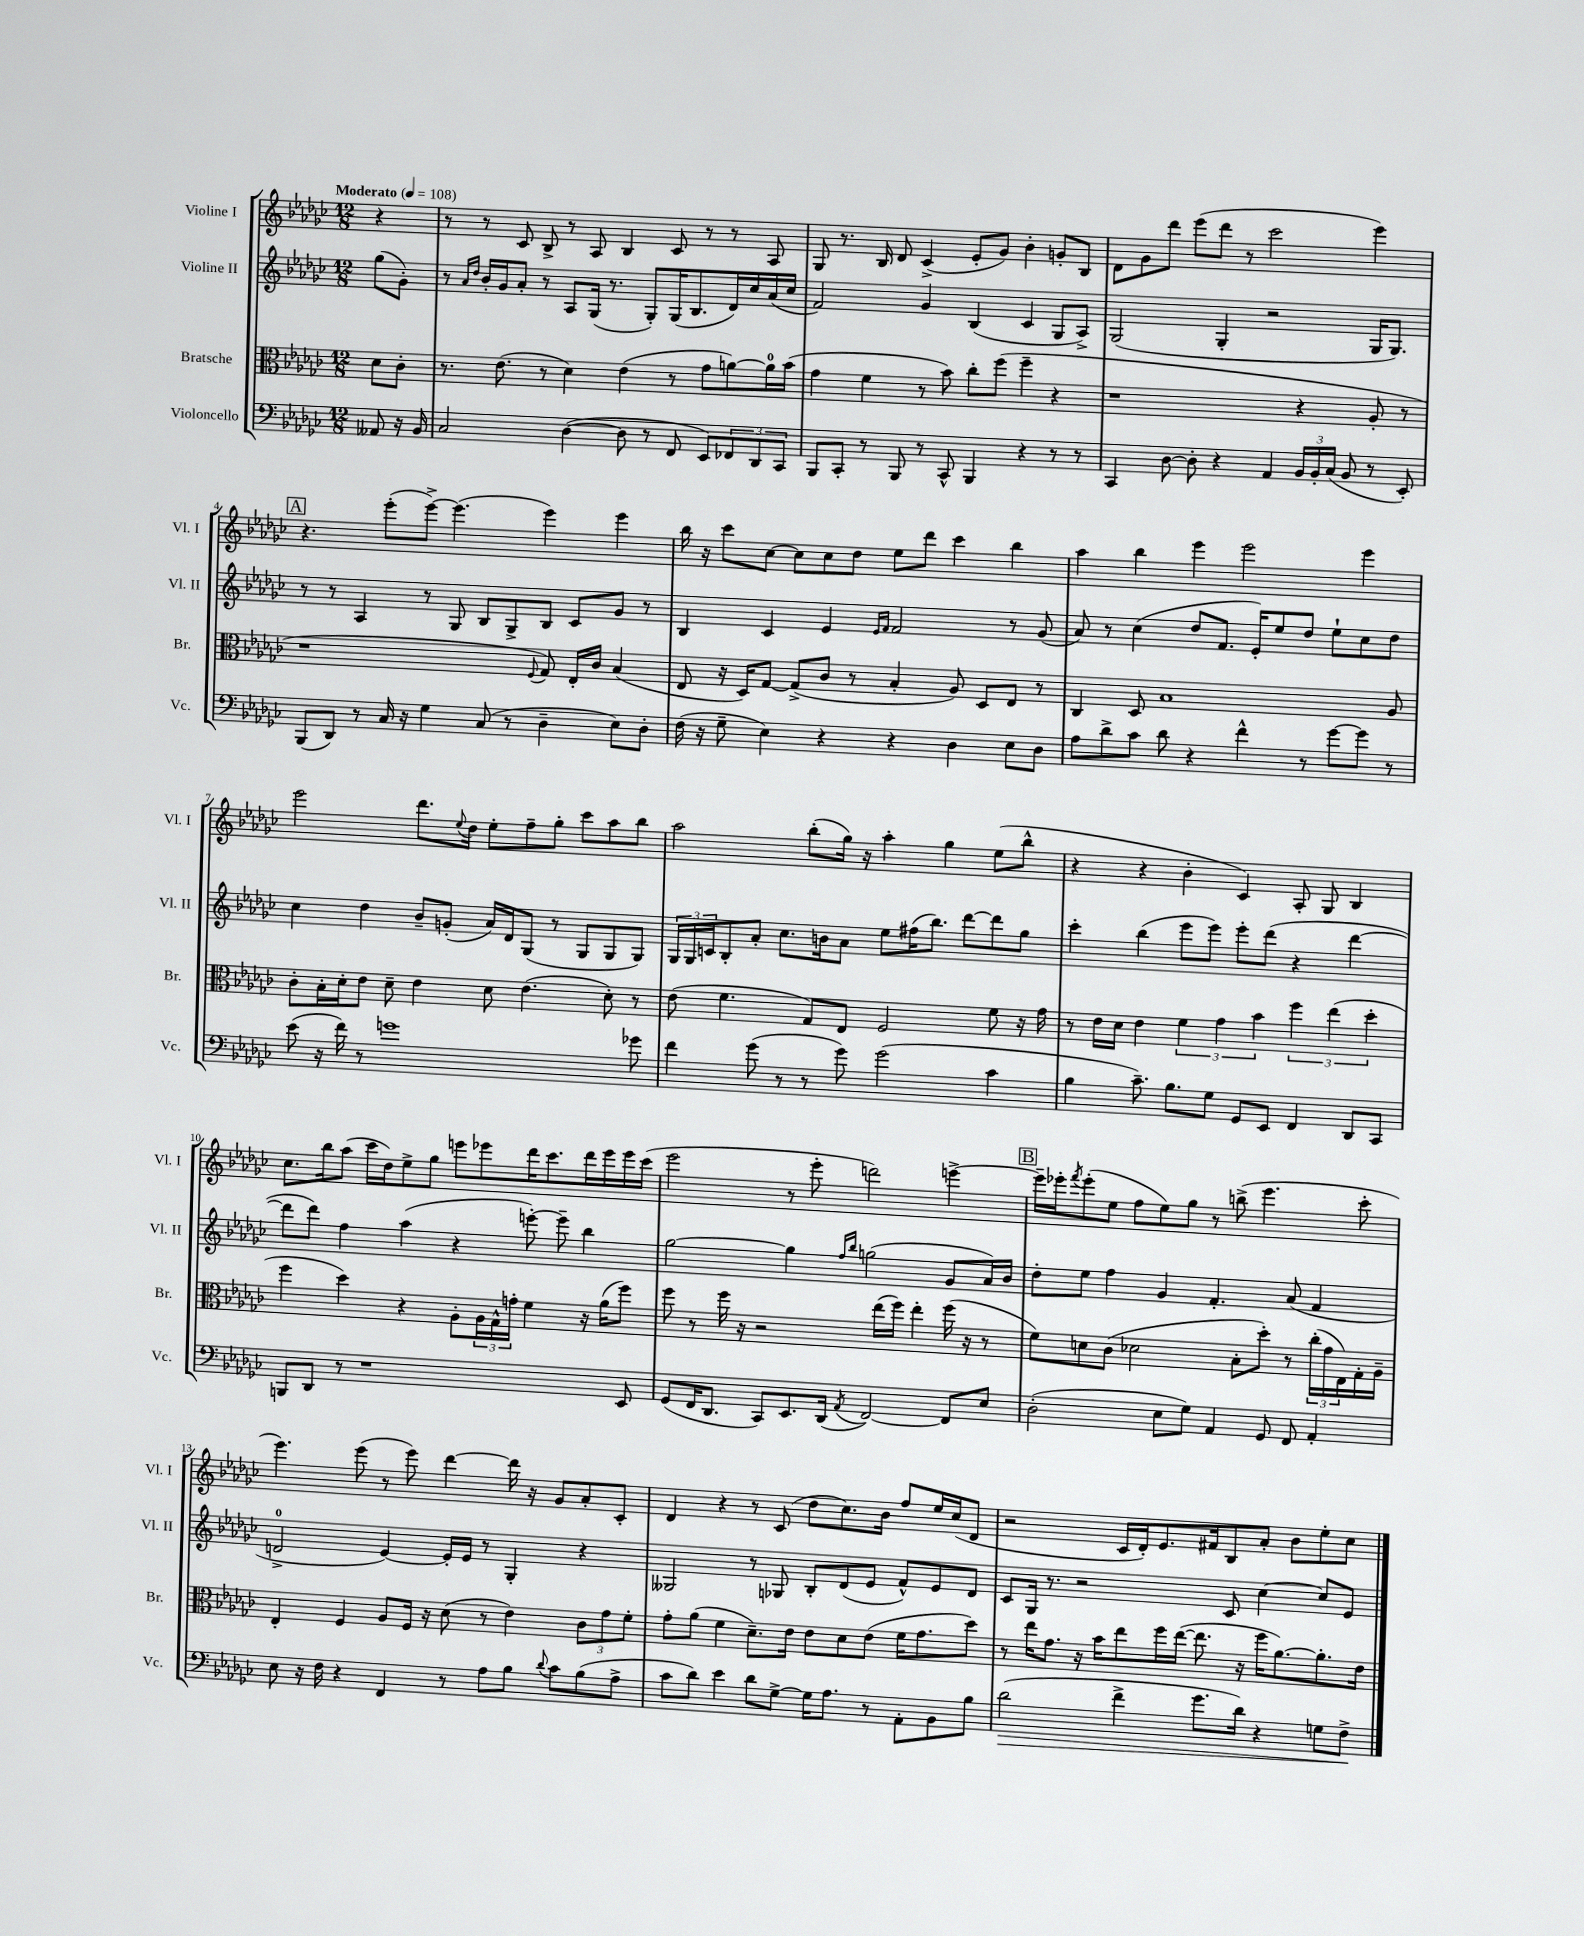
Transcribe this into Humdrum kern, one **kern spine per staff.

**kern	**kern	**kern	**kern
*staff4	*staff3	*staff2	*staff1
*clefF4	*clefC3	*clefG2	*clefG2
*k[b-e-a-d-g-c-]	*k[b-e-a-d-g-c-]	*k[b-e-a-d-g-c-]	*k[b-e-a-d-g-c-]
*M12/8	*M12/8	*M12/8	*M12/8
*MM108	*MM108	*MM108	*MM108
8AA--	8d-	(8gg-	4r
16r	8c-'	8g-')	.
16BB-	.	.	.
=	=	=	=
2C-	8.r	8r	8r
.	.	16qqa-	.
.	.	16qqdd-	.
.	.	16b-'	8r
.	(8.e-	16g-	.
.	.	8a-'	8c-
.	8r	8r	8B-^
([4D-	4d-)	8A-	8r
.	.	(16G-	8A-
.	.	8.r	.
8D-]	(4e-	.	4B-
8r	.	8G-')	.
8FF	8r	(16G-	8c-
.	.	8.B-	.
8EE-)	8g-	.	8r
12FF-	[8a)	16d-)	8r
.	.	16cc-	.
12DD-	.	.	.
.	16a]	(16a-	8A-
12CC-	.	.	.
.	(16b-	16cc-	.
=	=	=	=
8BBB-	4g-	2f)	8G-
8CC-'	.	.	8.r
8r	4f	.	.
.	.	.	16B-
8BBB-	.	.	8d-
8r	8r	4g-	(4c-^
8CC-^^	8b-)	.	.
4BBB-	8cc-'	(4B-	8e-'
.	(8ff	.	8g-)
4r	4ff~	4c-	4b-'
8r	4r	8G-	8g'
8r	.	8A-^)	8B-
=	=	=	=
4CC-	1r	(2G-	8d-
.	.	.	8g-
[8D-	.	.	8ddd-
8D-']	.	.	(8eee-
4r	.	4G-'	8ddd-
.	.	.	8r
4AA-	.	2r	2ccc-
24BB-	4r	.	.
24BB-'	.	.	.
(24C-	.	.	.
8BB-	.	.	.
8r	8A-'	16G-	4eee-)
.	.	8.G-)	.
8EE-')	8r	.	.
=	=	=	=
(8BBB-	1r	8r	4.r
8DD-)	.	8r	.
8r	.	4A-	.
16C-	.	.	(8eee-'
16r	.	.	.
4G-	.	8r	[8eee-^)
.	.	8G-	(4.eee-]
(8C-	.	8B-	.
8r	.	8G-^	.
.	8qqF	.	.
4D-~	8G-)	8B-	4eee-)
.	16E-'	8c-	.
.	16c-	.	.
8E-)	(4B-	8g-	4eee-
8D-'	.	8r	.
=	=	=	=
(16F	8E-	4B-	16bb-
16r	.	.	16r
8G-~	16r	.	8ccc-
.	16D-)	.	.
4E-)	[8G-	4c-	[8cc-
.	(8G-^]	.	8cc-]
4r	8c-	4e-	8cc-
.	8r	.	8dd-
.	.	16qqe-	.
.	.	16qqf	.
4r	4B-'	2f	8ee-
.	.	.	8ddd-
4D-	8A-)	.	4ccc-
.	8D-	.	.
8E-	8E-	8r	4bb-
8D-	8r	(8g-	.
=	=	=	=
8A-	4C-	8a-)	4aa-
8d-^	.	8r	.
8c-	8D-	(4cc-	4bb-
8d-	1B-	.	.
4r	.	8dd-	4eee-
.	.	8.f	.
4f^^	.	.	2eee-
.	.	16e-')	.
.	.	8ee-	.
8r	.	8dd-	.
[8g-	.	8ee-`	.
8g-]	.	8cc-	4eee-
8r	8A-	8dd-	.
=	=	=	=
(8e-	8c-'	4cc-	2eee-
16r	16B-'	.	.
16f)	16d-'	.	.
8r	8e-	4dd-	.
1g	8d-~	.	.
.	4e-	8b-~	8.ddd-
.	.	(8g'	.
.	.	.	8qqee-
.	.	.	16dd-
.	8d-	16a-)	8ee-'
.	.	16d-	.
.	(4.e-	(8G-	8ff~
.	.	8r	8gg-'
.	.	8G-	8ccc-
.	8d-')	8G-	8aa-
8g-	8r	8G-)	8bb-
=	=	=	=
4f	(8e-	24G-	2aa-
.	.	24G-	.
.	.	24c	.
.	4.f	8B-'	.
(8g-	.	8a-'	.
8r	.	8.cc-	.
8r	8G-)	.	(8bb-'
.	.	16b	.
8g-)	8E-	8a-	16gg-)
.	.	.	16r
(2g-	2F	8ee-	4aa-'
.	.	(16ff#	.
.	.	8.bb-)	.
.	.	.	4gg-
.	.	[8ddd-	.
4c-	8f	8ddd-]	(8ee-
.	16r	8gg-	8bb-^^
.	16g-	.	.
=	=	=	=
4B-	8r	4ccc-'	4r
.	16e-	.	.
.	16d-	.	.
8.c-~)	4e-	(4bb-	4r
8.B-	.	.	.
.	6f	8eee-	4b-'
8G-	.	8eee-)	.
.	6g-	.	.
8GG-	.	8eee-'	4c-)
.	6b-	.	.
8EE-	.	(8ddd-	.
4FF	6ff	4r	8A-'
.	.	.	8G-
.	(6ee-	.	.
8DD-	.	[4ddd-	4B-
.	6dd-'	.	.
8CC-	.	.	.
=	=	=	=
8BBB	4ff	8ddd-]	8.cc-
8DD-	.	8ddd-)	.
.	.	.	16bb-
8r	4dd-)	4ff	(8aa-
1r	.	.	16ccc-
.	.	.	16dd-)
.	4r	(4aa-	8ee-^
.	.	.	8gg-
.	8A-'	4r	8eee
.	24A-	.	8eee-
.	24G-^^	.	.
.	24g'	.	.
.	4f	[8eee')	16ddd-
.	.	.	8.ccc-
.	.	8eee~]	.
.	16r	4bb-	16ddd-
.	(16a-	.	16eee-
8EE-	8ff)	.	16eee-
.	.	.	(16ccc-
=	=	=	=
(8GG-	8ff	[2gg-	2eee-
16FF	8r	.	.
8.DD-	.	.	.
.	16ff	.	.
.	16r	.	.
8CC-)	2r	.	.
8.EE-	.	4gg-]	8r
.	.	.	8eee-'
(16DD-	.	.	.
.	.	16qqff	.
8qAA-	.	16qqbb-	.
[2FF)	.	(2gg	2ddd)
.	(16ee-	.	.
.	16ff)	.	.
.	4ee-'	.	.
8FF]	(16ff	8g-	[4eee^
.	16r	.	.
8E-	8r	16a-)	.
.	.	16b-	.
=	=	=	=
(2D-'	8f)	8dd-'	16eee~]
.	.	.	16eee-'
.	.	.	8qfff
.	8d	8ee-	(8eee-'
.	(8c-	4ff	8ee-
.	2d-	.	8ff
8E-	.	4g-	8ee-)
8G-)	.	.	8gg-
4AA-	.	4.f'	8r
.	8B-'	.	(8bb^
8GG-	8dd-')	.	4.eee-
8FF	8r	(8a-	.
4AA-'	(24cc-'	4f	.
.	24g-	.	.
.	24E-)	.	.
.	16G-'	.	8ccc-'
.	16A-~	.	.
=	=	=	=
8E-	4E-'	2d^	4.eee-)
16r	.	.	.
16F	.	.	.
4r	4F	.	.
.	.	.	(8eee-
4FF	8A-	[4e-)	8r
.	16F	.	8eee-)
.	16r	.	.
8r	(8d-	16e-']	[4ddd-
.	.	16e-	.
8A-	8r	8r	.
8B-	4e-)	4G-'	16ddd-]
.	.	.	16r
8qqd-	.	.	.
8c-	.	.	8g-
(8B-	12c-	4r	8a-'
.	12g-	.	.
8A-^	.	.	8c-'
.	12f'	.	.
=	=	=	=
8c-	8g-'	2G--	4d-
8d-)	(8a-	.	.
4e-	4f	.	4r
8d-	8.d-~)	8r	8r
[8G-^	.	8G-	(8c-
.	16e-	.	.
16G-]	8e-	8B-'	8dd-
8.A-	.	.	.
.	8d-	(8d-	8.cc-)
8r	(8e-	8e-	.
.	.	.	16b-
8AA-'	16f	8f^^)	8ff
.	8.g-	.	.
8BB-	.	8e-	16ee-
.	.	.	(16cc-
8B-	8dd-)	8d-	8d-
=	=	=	=
(2d-	8r	8c-	2r
.	16ee-	16G-	.
.	8.g-	8.r	.
.	16r	2r	.
.	16b-	.	.
4f^	8ee-	.	16c-
.	.	.	16d-')
.	16ff	.	8.e-
.	([16ee-	.	.
8.g-	8.ee-]	.	.
.	.	.	16f#
.	.	8c-	8B-
16d-)	16r	.	.
4r	16ff	[4cc-	8a-'
.	[8.a-)	.	.
.	.	.	8b-
8G	8.a-']	8cc-]	8ee-'
8F^	.	8e-	8cc-
.	16e-	.	.
==	==	==	==
*-	*-	*-	*-
